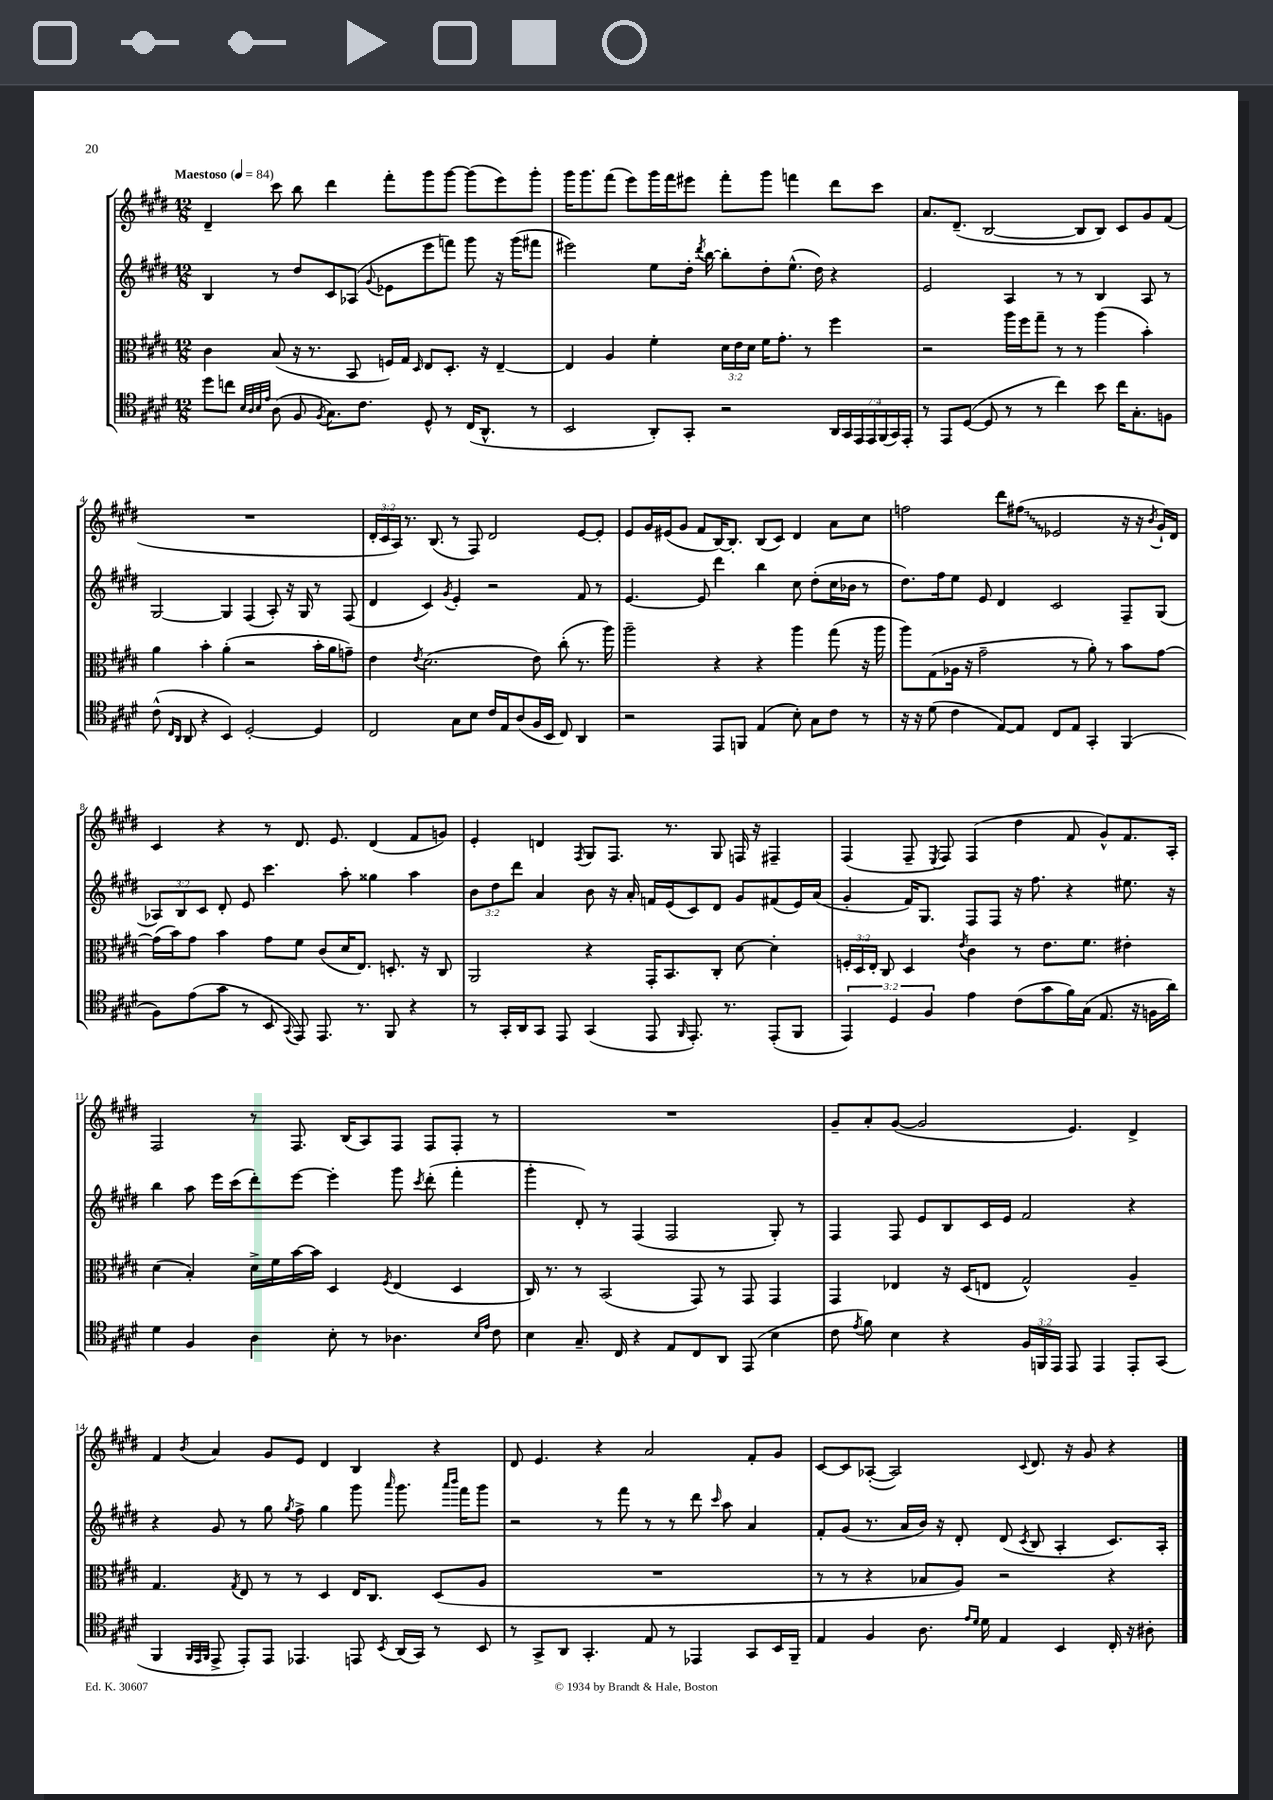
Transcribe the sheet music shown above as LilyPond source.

<<
\new StaffGroup <<
\new Staff = "s0" {
    \clef treble \key e \major \numericTimeSignature \time 12/8 \override Staff.TupletNumber.text = #tuplet-number::calc-fraction-text \tempo "Maestoso" 4 = 84
    \autoBeamOff dis'4-- cis'''8 b''8 dis'''4 fis'''8[-. gis'''8 gis'''8]~ gis'''8[( e'''8) gis'''8]-. |
    gis'''16[ gis'''8. fis'''8]( e'''8[) gis'''16 fis'''16 eis'''8] fis'''8[-. gis'''8] f'''4 dis'''8[ cis'''8] |
    a'8.[ dis'8.]--( b2~ b8[ b8]) cis'8[ gis'8 fis'8]( |
    R1. |
    \tuplet 3/2 { dis'16[-. cis'16 a16]) } r8. b8.( r8 fis8) dis'2 e'8[~ e'8]-. |
    e'8[ gis'16 eis'16( gis'8] fis'8[ b16~) b8.]-. b8[( cis'8]) dis'4 a'8[ cis''8] |
    f''2 dis'''8[ \once \override Glissando.style = #'zigzag fis''8]\glissando( ees'2 r16 r16 \acciaccatura { b'8 } gis'16[-!) dis'16] |
    cis'4 r4 r8 dis'8. e'8. dis'4( fis'8[ g'8]) |
    e'4-. d'4 \acciaccatura { fis8 } gis8[ fis8.] r8. gis8 f16 r16 fis4-- |
    fis4( fis8-- \acciaccatura { e8 } fis8) fis4( dis''4 fis'8 gis'8[-^) fis'8. a16]-. |
    fis2 r8 fis8. b16[( a8) fis8] fis8[ fis8]-. r8 |
    R1. |
    gis'8[-- a'8-. gis'8]~( gis'2 e'4.) dis'4-> |
    fis'4 \acciaccatura { b'8 } a'4 gis'8[ e'8] dis'4 b4 r4 |
    dis'8 e'4. r4 a'2 fis'8[-. gis'8] |
    cis'8[~ cis'8 aes8]~-.( aes2) \appoggiatura { cis'8 } dis'8. r16 gis'8 r4 \bar "|." |
}
\new Staff = "s1" {
    \clef treble \key e \major \numericTimeSignature \time 12/8 \override Staff.TupletNumber.text = #tuplet-number::calc-fraction-text
    \autoBeamOff b4 r8 dis''8[ cis'8 aes8]( \appoggiatura { gis'8 } ees'8[ e'''8 f'''8]) gis'''8 r16 gis'''16[( fis'''8] |
    eis'''2) e''8[ dis''16]-. \acciaccatura { dis'''8 } b''16~ b''8[-. dis''8-. e''8.]-^( dis''16) r4 |
    e'2 a4 r8 r8 b4 a8 r8 |
    gis2~ gis4 fis4( a8-.) r16 gis16 r8 fis8( |
    dis'4 cis'4) \acciaccatura { gis'8 } e'4-. r2 fis'8 r8 |
    e'4.~ e'8 dis'''4 b''4 cis''8 dis''8[-.( cis''16 bes'16] r8 |
    dis''8.[) fis''16 e''8] e'8 dis'4 cis'2 fis8[-- gis8]( |
    \tuplet 3/2 { aes8[) b8 cis'8] } dis'8-. e'8 cis'''4. a''8-. gisis''4 a''4 |
    \tuplet 3/2 { b'8[ dis''8 dis'''8] } a'4 b'8 r16 a'16-. f'16[ e'16( cis'8) dis'8] gis'8[ fis'8( e'16) a'16]( |
    gis'4-. fis'16[) gis8.] fis8[ fis8] r16 fis''8. r4 eis''8. r16 |
    b''4 a''8 e'''16[ cis'''16( dis'''8-.) e'''8]~ e'''4-. gis'''8 \acciaccatura { cis'''8 } dis'''8-.( fis'''4-. |
    gis'''4-. dis'8-.) r8 fis4( fis2 gis8-.) r8 |
    fis4 fis8 e'8[ b8 cis'16 e'16] fis'2 r4 |
    r4 gis'8 r8 gis''8 \acciaccatura { gis''8 } fis''8-> gis''4 gis'''8 \grace { a'''16 } gis'''8. \grace { a'''16[ b'''16] } fis'''16[ gis'''8] |
    r2 r8 fis'''8 r8 r8 dis'''8 \grace { cis'''16 } a''8 a'4 |
    fis'8[-. gis'8]( r8. a'16[ b'16]) r16 dis'8-. dis'8( \acciaccatura { cis'8 } b8 a4-. cis'8.[) a16]-. \bar "|." |
}
\new Staff = "s2" {
    \clef alto \key e \major \numericTimeSignature \time 12/8 \override Staff.TupletNumber.text = #tuplet-number::calc-fraction-text
    \autoBeamOff cis'4 b8( r16 r8. b,8 f16[) gis16] \grace { dis16 } e8[ dis8.]-. r16 e4~-- |
    e4 a4 fis'4-. \tuplet 3/2 { dis'16[ e'16 dis'16] } fis'16[ gis'8.]-. r8 fis''4 |
    r2 a''16[ fis''16 gis''8]-- r8 r8 a''4( b'4-.) |
    a'4 b'4-. a'4-.( r2 b'16[-. a'16 g'8]--) |
    e'4 \acciaccatura { e'8 } dis'2.( e'8) cis''8-.( r8. a''16) |
    a''2-- r4 r4 a''4 gis''8( r16 a''16 |
    a''8[) gis8( aes16] r16 gis'2-- r8 a'8-.) r8 b'8[ gis'8]~ |
    gis'16[( b'16) gis'8] b'4 gis'8[ fis'8] cis'8[( dis'16 e8.]) d8.-. r16 cis8 |
    a,2 r4 gis,16[-. b,8. cis8]-. dis'8~ dis'4-. |
    \tuplet 3/2 { f16[-. dis16 e16]-. } cis8 dis4 \acciaccatura { e'8 } cis'4 r8 e'8.[ fis'8.] eis'4-. |
    dis'4( b4-.) dis'16[-> fis'16 b'16~ b'16] dis4 \acciaccatura { fis8 } e4( dis4 |
    cis16) r8. r8 b,2( gis,8) r8 gis,8 gis,4 |
    gis,4 ees4 r16 dis16[( e8] gis2-^) a4-- |
    gis4. \acciaccatura { gis8 } e8 r8 r8 dis4 e16[ cis8.] dis8[( a8] |
    R1. |
    r8 r8 r4 bes8[ a8]) r2 r4 \bar "|." |
}
\new Staff = "s3" {
    \clef tenor \key e \major \numericTimeSignature \time 12/8 \override Staff.TupletNumber.text = #tuplet-number::calc-fraction-text
    \autoBeamOff dis''8[ c''8] \grace { b32[ a32 b32 e'32] } a8( fis8 \acciaccatura { fis8 } gis8.[) cis'8.] dis8-^ r8 cis16[( a,8.]-^ r8 |
    b,2 a,8[-.) gis,8]-. r2 \tuplet 7/4 { a,16[ gis,16 e,16 e,16 fis,16( gis,16) e,16]-. } |
    r8 e,8[ dis8]~( dis8 r8 r8 cis''4) b'8 cis''16[ gis8.-. f8] |
    cis'8-^( \grace { cis16[ a,16] } a,8 r4 b,4) dis2~-. dis4 |
    cis2 gis8[ b8] cis'16[ e16 a8( fis16 b,16] cis8) a,4 |
    r2 e,8[ f,8] e4( b8-.) gis8[ cis'8] r8 |
    r16 r16 dis'8( cis'4 e8[~) e8] cis8[ e8] gis,4-. fis,4( |
    fis8[) e'8( gis'8] r8 b,8 \appoggiatura { gis,8 } e,8) e,8. r8. fis,8 r4 |
    r8 gis,16[-. a,16 gis,8] e,8 gis,4( e,8 \grace { fis,16 } e,8.-.) r8. e,8[-.( fis,8] |
    \tuplet 3/2 { e,4) dis4 fis4 } e'4 cis'8[( gis'8 fis'16) gis16]( e8. r16 f16[ a'16]) |
    dis'4 fis4 a4 b8-. r8 aes4. \grace { b16[ e'16] } cis'8 |
    b4 gis8.-- cis16 r4 e8[ cis8 a,8] e,8( b4 |
    cis'8 \acciaccatura { e'8 } fis'8) b4 r4 \tuplet 3/2 { fis16[ f,16 e,16] } e,8 e,4 e,8[-. gis,8]( |
    fis,4 \grace { fis,32[ e,32 fis,32] } e,8-> e,8[-.) e,8] ees,4. e,8 \acciaccatura { b,8 } a,16[( gis,16]) r8 b,8 |
    r8 gis,8[-> a,8] gis,4.-. e8 r8 ees,4 gis,8[ b,16 fis,16]-- |
    e4 fis4 a8. \grace { e'16[ dis'16] } dis'16 e4 b,4 cis16-. r16 ais8-. \bar "|." |
}
>>
>>
